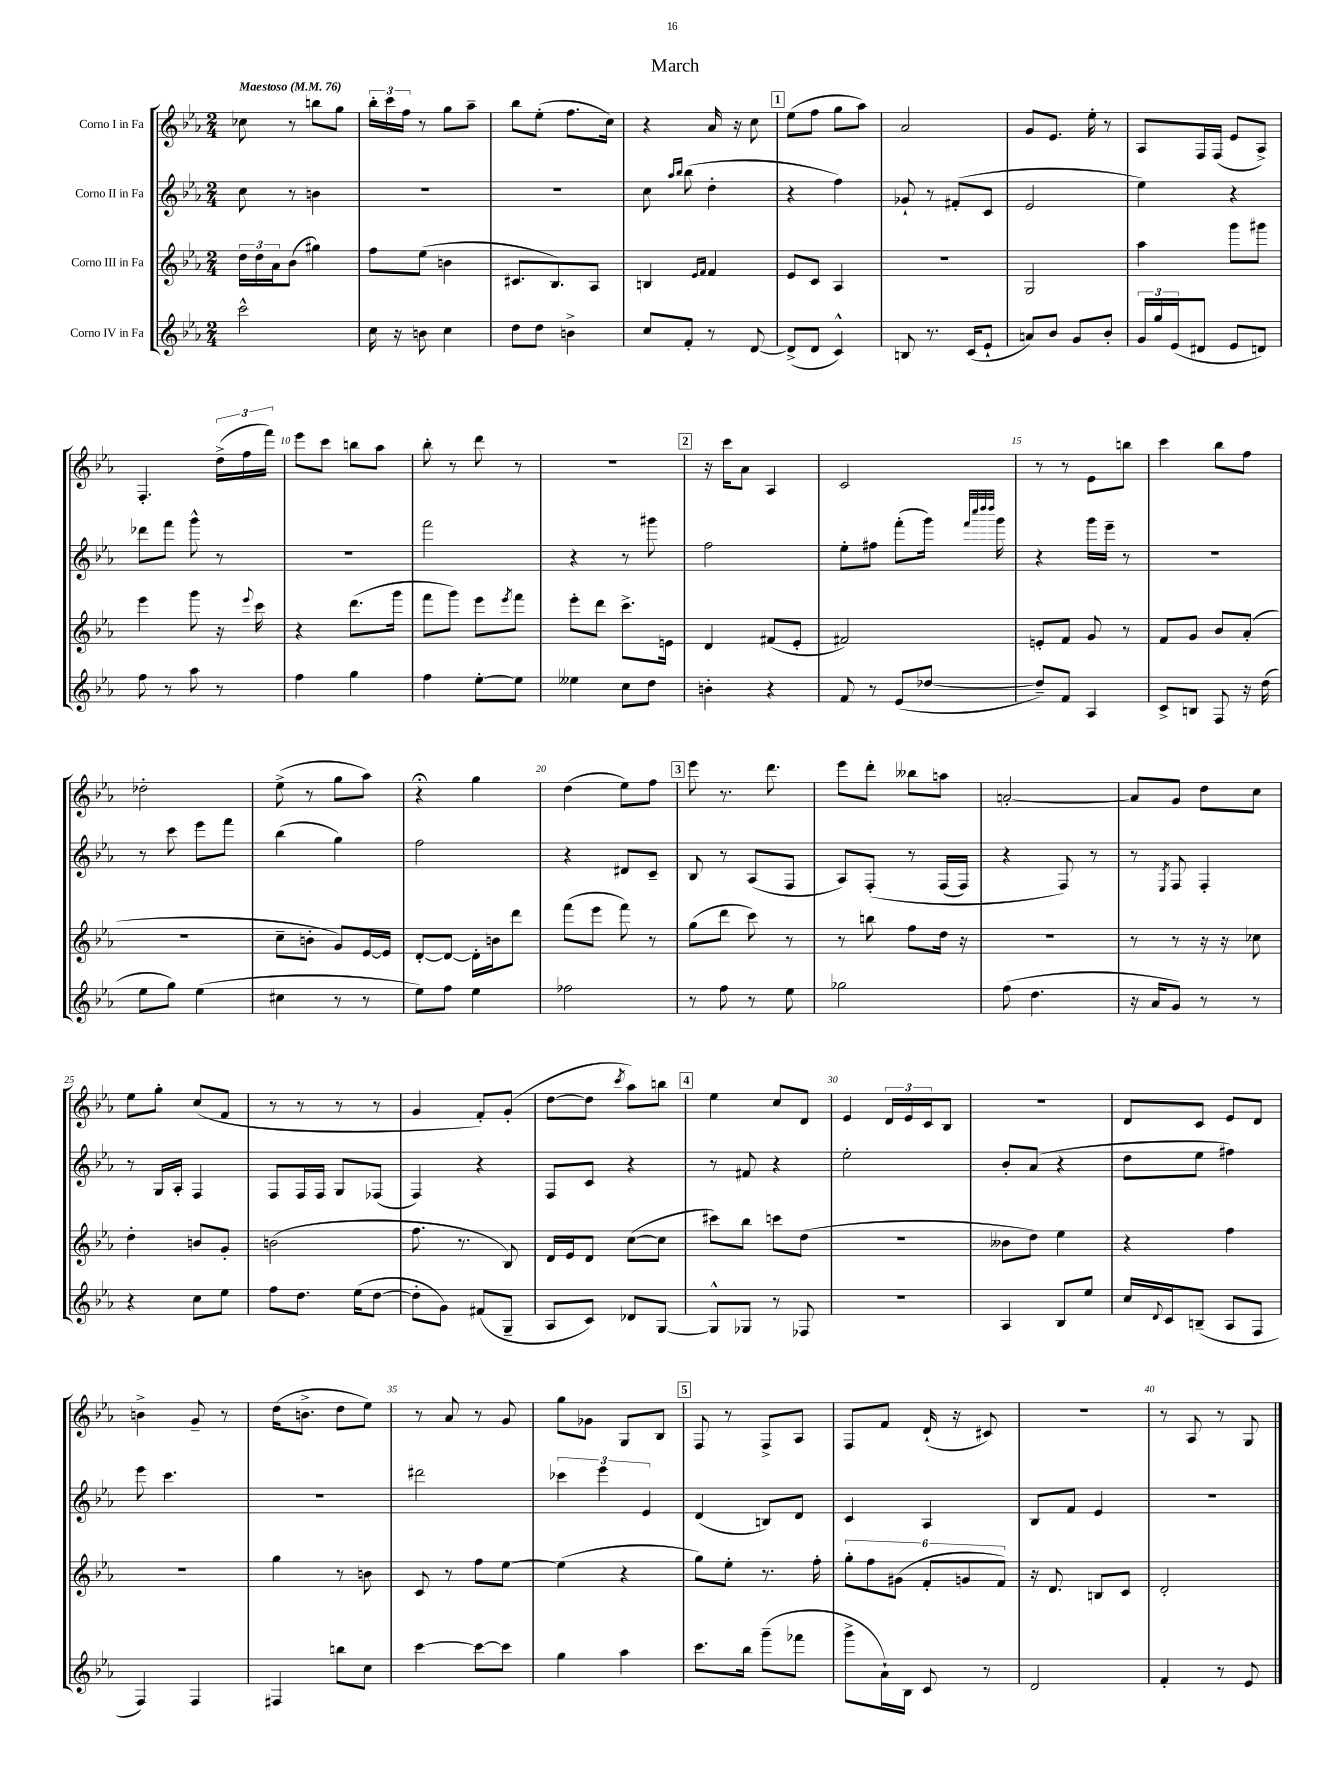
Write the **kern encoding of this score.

**kern	**kern	**kern	**kern
*staff4	*staff3	*staff2	*staff1
*clefG2	*clefG2	*clefG2	*clefG2
*k[b-e-a-]	*k[b-e-a-]	*k[b-e-a-]	*k[b-e-a-]
*M2/4	*M2/4	*M2/4	*M2/4
*MM76	*MM76	*MM76	*MM76
2ccc^^	24dd	8cc	8cc-
.	24dd	.	.
.	24a-	.	.
.	(8b-	8r	8r
.	4gg#)	4b	8bb
.	.	.	8gg
=	=	=	=
16cc	8ff	2r	24bb-'
.	.	.	24ccc
16r	.	.	.
.	.	.	24ff
8b	(8ee-	.	8r
4cc	4b	.	8gg
.	.	.	8aa-~
=	=	=	=
8dd	8.c#	2r	8bb-
8dd	.	.	(8ee-'
.	8.B-)	.	.
4b^	.	.	8.ff
.	8A-	.	.
.	.	.	16cc)
=	=	=	=
8cc	4B	8cc	4r
.	.	16qqaa-	.
.	.	16qqbb-	.
8f'	.	(8bb-	.
.	16qqe-	.	.
.	16qqf	.	.
8r	4f	4dd'	16a-
.	.	.	16r
[8d	.	.	8cc
=	=	=	=
(8d^]	8e-	4r	(8ee-
8d	8c	.	8ff
4c^^)	4A-	4ff)	8gg
.	.	.	8aa-)
=	=	=	=
8B	2r	8g-`	2a-
8.r	.	8r	.
.	.	(8f#'	.
(16c	.	.	.
8e-`	.	8c	.
=	=	=	=
8a)	2G	2e-	8g
8b-	.	.	8.e-
8g	.	.	.
.	.	.	16ee-'
8b-'	.	.	8r
=	=	=	=
24g	4aa-	4ee-)	8A-
24gg	.	.	.
(24e-	.	.	.
8d#	.	.	16F
.	.	.	(16F
8e-	8ggg	4r	8e-
8d)	8ggg#	.	8A-^)
=	=	=	=
8ff	4eee-	8ddd-	4.F'
8r	.	8fff	.
8aa-	8ggg	8ggg^^	.
8r	16r	8r	(24dd^
.	.	.	24ff
.	8qqeee-	.	.
.	16ccc	.	.
.	.	.	24fff)
=	=	=	=
4ff	4r	2r	8eee-
.	.	.	8ccc
4gg	(8.ddd	.	8bb
.	.	.	8aa-
.	16ggg	.	.
=	=	=	=
4ff	8fff	2fff	8bb-'
.	8ggg)	.	8r
[8ee-'	8eee-	.	8ddd
.	8qeee-	.	.
8ee-]	8fff	.	8r
=	=	=	=
4ee--	8eee-'	4r	2r
.	8ddd	.	.
8cc	8.ccc^	8r	.
8dd	.	8ggg#	.
.	16e	.	.
=	=	=	=
4b'	4d	2ff	16r
.	.	.	16ccc
.	.	.	8a-
4r	(8f#	.	4A-
.	8e-'	.	.
=	=	=	=
8f	2f#)	8ee-'	2c
8r	.	8ff#	.
(8e-	.	(8fff'	.
[8dd-	.	16ggg)	.
.	.	32qqfff	.
.	.	32qqcccc	.
.	.	32qqdddd	.
.	.	32qqdddd	.
.	.	16ggg	.
=	=	=	=
8dd-~])	8e'	4r	8r
8f	8f	.	8r
4A-	8g	16ggg	8e-
.	.	16eee-~	.
.	8r	8r	8bb
=	=	=	=
8c^	8f	2r	4ccc
8B	8g	.	.
8F	8b-	.	8bb-
16r	(8a-'	.	8ff
(16dd	.	.	.
=	=	=	=
8ee-	2r	8r	2dd-'
8gg)	.	8ccc	.
(4ee-	.	8eee-	.
.	.	8fff	.
=	=	=	=
4cc#	8cc~	(4bb-	(8ee-^
.	8b'	.	8r
8r	8g)	4gg)	8gg
8r	[16e-	.	8aa-)
.	16e-]	.	.
=	=	=	=
8ee-)	[8d'	2ff	4r;
8ff	8d_	.	.
4ee-	16d']	.	4gg
.	16b	.	.
.	8ddd	.	.
=	=	=	=
2ff-	(8fff	4r	(4dd
.	8eee-	.	.
.	8fff)	8d#	8ee-)
.	8r	8c~	8ff
=	=	=	=
8r	(8gg	8B-	8eee-
8ff	8ddd	8r	8.r
8r	8ccc)	(8A-	.
.	.	.	8.ddd
8ee-	8r	8F	.
=	=	=	=
2gg-	8r	8A-)	8eee-
.	8bb	&(8F'	8ddd'
.	8ff	8r	8bb--
.	16dd	(16F	8aa
.	16r	16F)	.
=	=	=	=
(8ff	2r	4r	[2a'
4.dd	.	.	.
.	.	8F&)	.
.	.	8r	.
=	=	=	=
16r	8r	8r	8a]
16a-	.	.	.
.	.	8qE-	.
8g)	8r	8F	8g
8r	16r	4F'	8dd
.	16r	.	.
8r	8cc-	.	8cc
=	=	=	=
4r	4dd'	8r	8ee-
.	.	16G	8gg'
.	.	16A-'	.
8cc	8b	4F	(8cc
8ee-	8g'	.	8f
=	=	=	=
8ff	(2b	8F	8r
8.dd	.	16F	8r
.	.	16F	.
.	.	8G	8r
(16ee-	.	.	.
[8dd	.	(8F-	8r
=	=	=	=
8dd']	8.ff	4F)	4g
8g)	.	.	.
.	8.r	.	.
(8f#	.	4r	8f')
8G~	8B-)	.	(8g'
=	=	=	=
8A-	16d	8F	[8dd
.	16e-	.	.
8c)	8d	8c	8dd]
.	.	.	8qccc
8d-	([8cc	4r	8aa-)
[8G	8cc]	.	8bb
=	=	=	=
8G^^]	8ccc#)	8r	4ee-
8G-	8bb-	8f#	.
8r	8ccc	4r	8cc
8F-	(8dd	.	8d
=	=	=	=
2r	2r	2ee-'	4e-
.	.	.	24d
.	.	.	24e-
.	.	.	24c
.	.	.	8B-
=	=	=	=
4A-	8b--	8b-'	2r
.	8dd)	(8a-	.
8B-	4ee-	4r	.
8ee-	.	.	.
=	=	=	=
16cc	4r	8dd	8d
8qqd	.	.	.
16c	.	.	.
(8B~	.	8ee-	8c
8A-	4ff	4ff#)	8e-
8F	.	.	8d
=	=	=	=
4F)	2r	8eee-	4b^
.	.	4.ccc	.
4F	.	.	8g~
.	.	.	8r
=	=	=	=
4F#	4gg	2r	(16dd
.	.	.	8.b^
8bb	8r	.	8dd
8cc	8b	.	8ee-)
=	=	=	=
[4ccc	8c	2ddd#	8r
.	8r	.	8a-
8ccc_	8ff	.	8r
8ccc]	[8ee-	.	8g
=	=	=	=
4gg	(4ee-]	6ccc-	8gg
.	.	.	8g-
.	.	6eee-	.
4aa-	4r	.	8G
.	.	6e-	.
.	.	.	8B-
=	=	=	=
8.ccc	8gg)	(4d	8F
.	8ee-'	.	8r
16bb-	.	.	.
(8ggg~	8.r	8B)	8F^
8fff-	.	8d	8A-
.	16ff'	.	.
=	=	=	=
8ggg^	12gg'	4c	8F
.	12ff	.	.
16a-`)	.	.	8f
.	(12g#	.	.
16B-	.	.	.
8c	12f'	4A-	(16d`
.	.	.	16r
.	12g	.	.
8r	.	.	8c#)
.	12f)	.	.
=	=	=	=
2d	16r	8B-	2r
.	8.d	.	.
.	.	8f	.
.	8B	4e-	.
.	8c	.	.
=	=	=	=
4f'	2d'	2r	8r
.	.	.	8A-
8r	.	.	8r
8e-	.	.	8G
==	==	==	==
*-	*-	*-	*-
